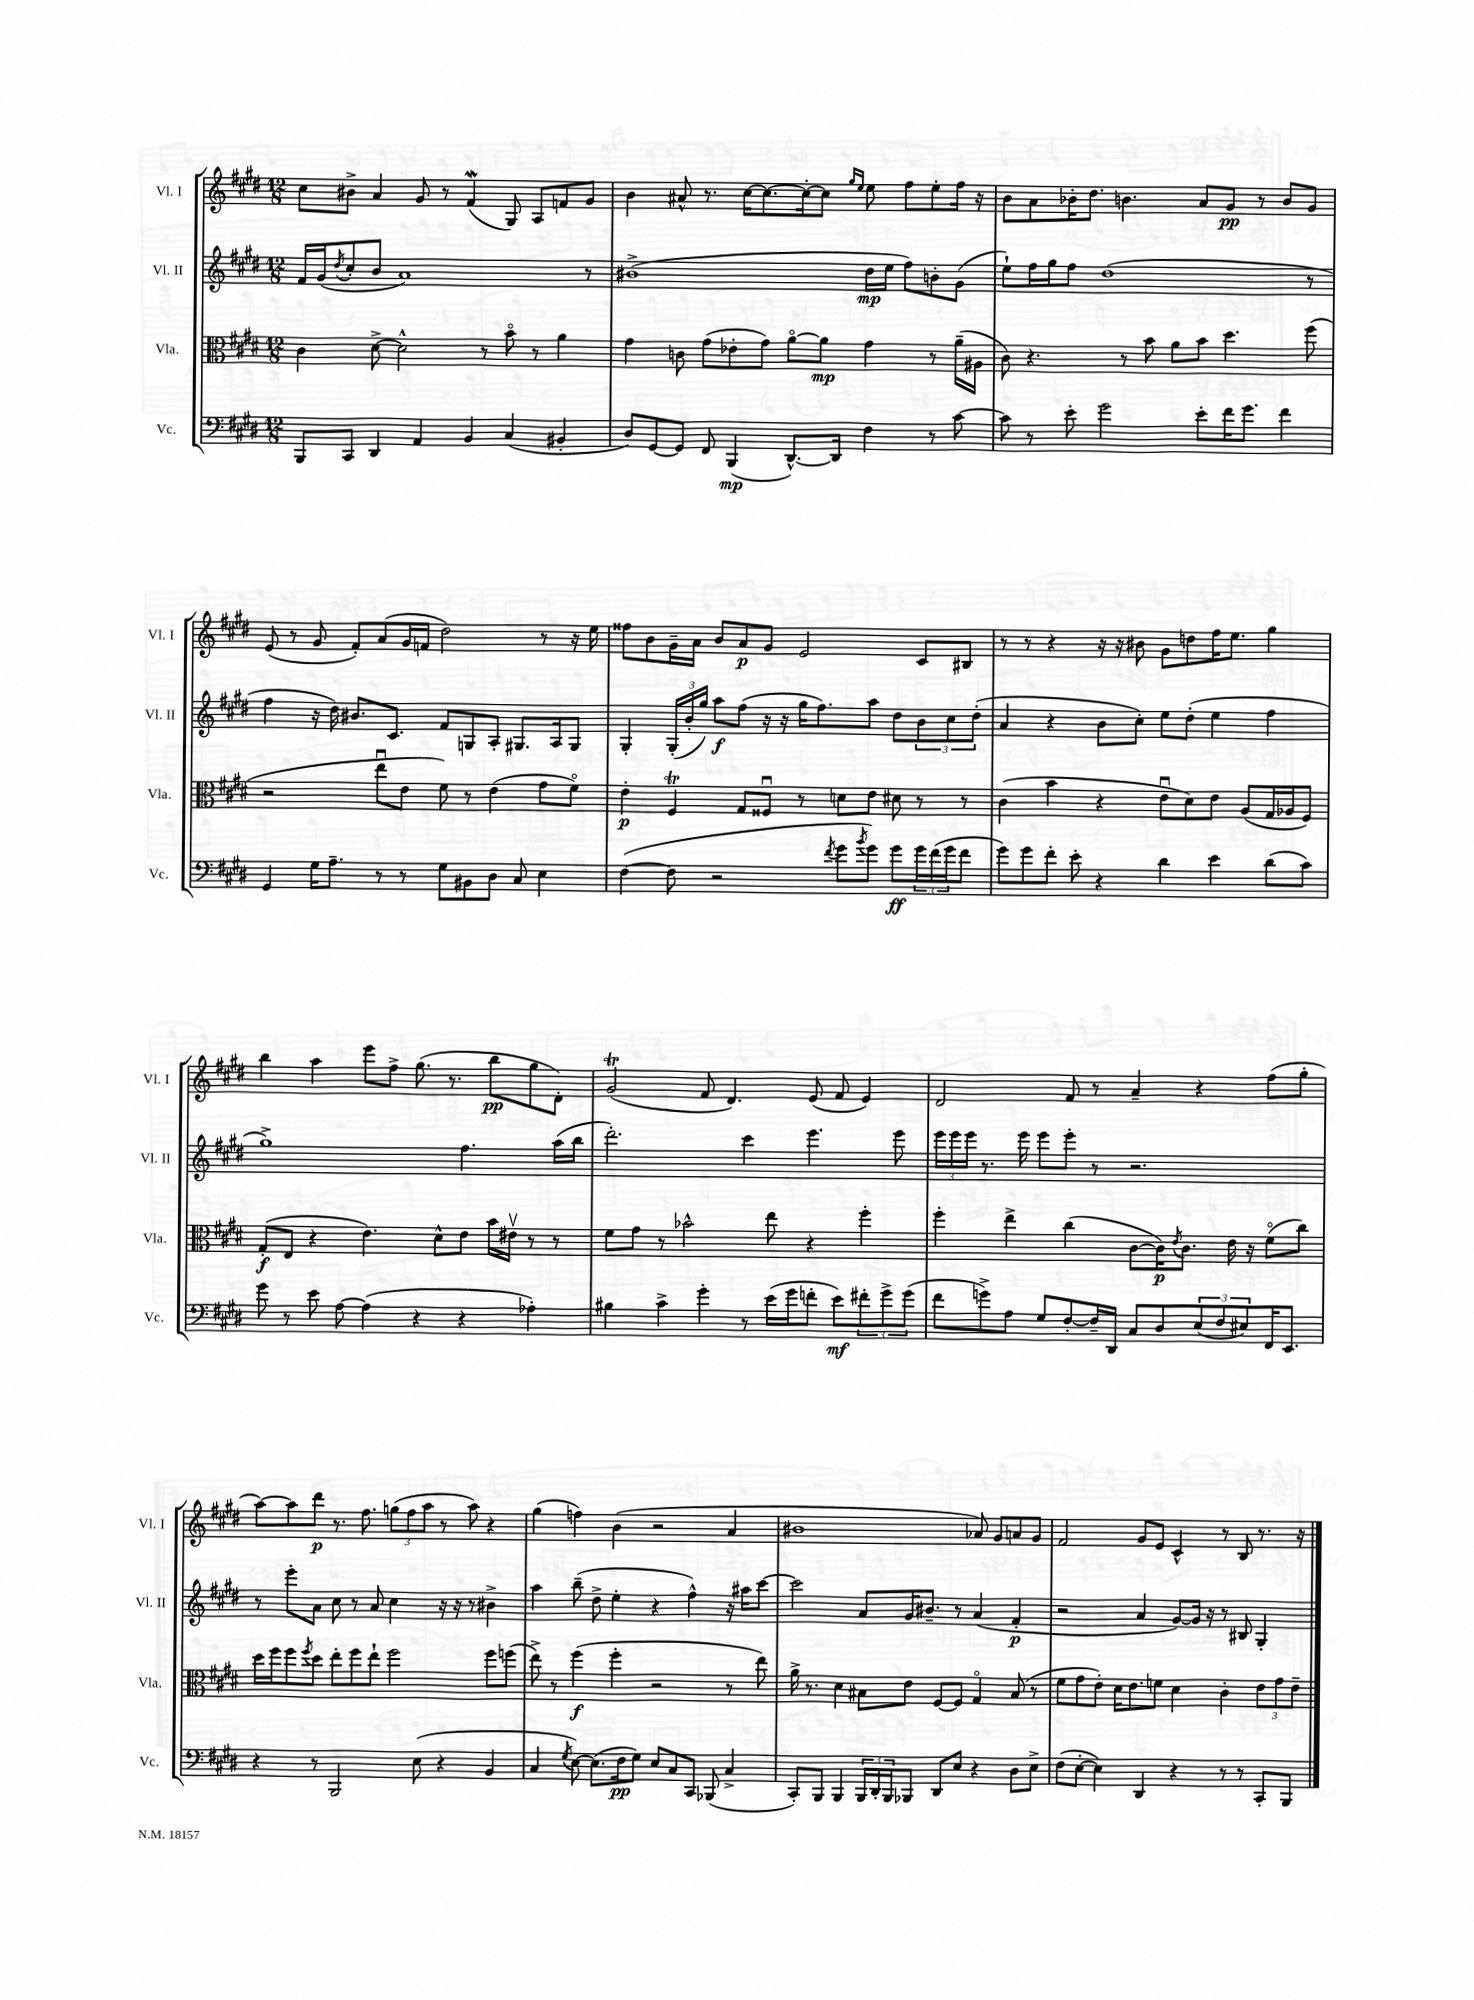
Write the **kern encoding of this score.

**kern	**kern	**kern	**kern
*staff4	*staff3	*staff2	*staff1
*clefF4	*clefC3	*clefG2	*clefG2
*k[f#c#g#d#]	*k[f#c#g#d#]	*k[f#c#g#d#]	*k[f#c#g#d#]
*M12/8	*M12/8	*M12/8	*M12/8
8BBB	4c#	16f#	8cc#
.	.	(16g#	.
.	.	8qdd#	.
8CC#	.	8cc#'	8b#^
4DD#	[8d#^	8b	4a
.	2d#^^]	1a)	.
4AA	.	.	8g#
.	.	.	8r
4BB	.	.	(4f#
.	8r	.	.
(4C#	8bo	.	8G#)
.	8r	.	8A
4BB#'	4a	.	8f
.	.	8r	8g#
=	=	=	=
8D#)	4g#	(1b#^	4b
[8GG#	.	.	.
8GG#]	8c	.	8a#^^
8FF#	(8g#	.	8.r
(4BBB	8e-'	.	.
.	.	.	[16cc#
.	8g#)	.	8.cc#_
[8.DD#^^)	[8ao	.	.
.	.	.	16cc#'_
.	8a]	.	8cc#]
16DD#]	.	.	.
.	.	.	16qqgg#
.	.	.	16qqee
4F#	4g#	16dd#	8ee
.	.	16ee	.
.	.	8ff#)	8ff#
8r	8r	8b'	8ee'
[8c#	(16a~	(8g#	16ff#
.	16A#	.	16r
=	=	=	=
8c#]	8c#)	8ee`)	8b
8r	4.r	16ff#	8a
.	.	16gg#	.
8e'	.	8ff#	16b-'
.	.	.	8.dd#
2g#	.	(1dd#	.
.	8r	.	4.b
.	8b	.	.
.	8a	.	.
8e'	8b	.	8a
16f#	4.dd#	.	8g#
8.g#	.	.	.
.	.	.	8r
4f#	.	.	8b
.	(8ff#	8r	8g#
=	=	=	=
4GG#	2r	4ff#	(8e
.	.	.	8r
16G#	.	16r	8g#
8.A~	.	16dd#)	.
.	.	8.b#	8f#')
8r	8eeu	.	(8a
.	.	8.c#	.
8r	8e	.	16g#
.	.	.	16f
8G#	8f#)	8f#	2dd#)
8BB#	8r	8G	.
8D#	(4e	8A'	.
8C#	.	8.G#	.
4E	8g#	.	8r
.	.	16A	.
.	8f#o)	8G#	16r
.	.	.	16ee
=	=	=	=
([4F#	4e'	4G#'	8ff##
.	.	.	8b
8F#]	4F#	(24G#'	16g#~
.	.	24b'	.
.	.	.	16a
.	.	24gg#)	.
2r	.	8aa	8b
.	8G#	(8ff#	8a
.	8F##u	16r	8g#
.	.	16r	.
.	8r	16gg#	2e
.	.	8.ff#)	.
8qf#	.	.	.
8g#	8d	.	.
8qb	.	.	.
8g#)	8e	8aa	.
8g#	8d#	8dd#	.
24g#	8r	12b	8c#
(24f#	.	.	.
24g#	.	12cc#	.
8f#	8r	.	8B#
.	.	(12dd#'	.
=	=	=	=
8g#)	(4c#	4a	8r
8g#	.	.	8r
8f#'	4b	4r	4r
8e'	.	.	.
4r	4r	8b	16r
.	.	.	16r
.	.	8cc#')	8b#
4d#	8eu	8ee	8g#
.	8d#)	(8dd#'	8dd
4e	8e	4ee	16ff#
.	.	.	8.ee
.	(8A	.	.
(8d#	16G#	4ff#	4gg#
.	16A-	.	.
8c#)	8F#)	.	.
=	=	=	=
8g#	(8G#'	1gg#^)	4bb
8r	8E	.	.
8e	4r	.	4aa
[8A	.	.	.
(4A]	4.e)	.	8eee
.	.	.	8ff#^
4r	.	.	(8.gg#
.	8d#^^	.	.
.	.	.	8.r
4r	8e	4.ff#	.
.	16b	.	8bb
.	16e#v	.	.
4A-')	8r	.	8gg#
.	8r	(16aa	8d#')
.	.	16bb	.
=	=	=	=
4B#	8f#	2.ddd#')	(2g#
.	8g#	.	.
4c#^	8r	.	.
.	2b-^^	.	.
4g#'	.	.	8f#
.	.	.	4.d#)
8r	.	4ccc#	.
(16e	8ee	.	.
16g#	.	.	.
8f'	4r	4.eee	(8e
8e)	.	.	8f#
12f#'	4ff#'	.	4e)
12g#^	.	.	.
.	.	8eee	.
(12g#	.	.	.
=	=	=	=
8f#	4ff#'	24eee	2d#
.	.	24eee	.
.	.	24eee	.
8g^)	.	8.r	.
8A	4ee^	.	.
.	.	16eee	.
8G#	.	8eee	.
[8F#'	(4cc#	8eee'	8f#
16F#~]	.	8r	8r
16DD#	.	.	.
8C#	[8c#	2.r	4a~
8D#	16c#])	.	.
.	8qe	.	.
.	8.c#	.	.
(12E	.	.	4r
12F#	.	.	.
.	16e	.	.
12E#)	.	.	.
.	16r	.	.
16FF#	(8f#o	.	(8ff#
8.EE	.	.	.
.	8cc#)	.	8gg#'
=	=	=	=
4r	16dd#	8r	[8aa)
.	16ff#	.	.
.	8ff#	8eee'	8aa]
.	8qff#	.	.
8r	8dd#	8a	8ddd#
2BBB	8ee'	8cc#	8.r
.	8ff#	8r	.
.	.	.	8.ff#
.	8ee`	8a	.
.	2ff#	4cc#	(12gg
.	.	.	12ff#
(8E	.	.	.
.	.	.	12aa
4r	.	16r	8r
.	.	16r	.
.	.	8r	8aa)
4BB	8ff#	4b#^	4r
.	(8ff	.	.
=	=	=	=
4C#	8ee^)	4aa	(4gg#
.	8r	.	.
8qG#	.	.	.
[8E)	(4ff#	(8bb~	4ff)
(8.E]	.	8dd#^	.
.	4ff#'	4ee'	(4b
16F#	.	.	.
8G#)	.	.	.
8E	2r	4r	2r
8C#	.	.	.
8CC#	.	4ff#^^)	.
(8BBB-	.	.	.
4C#^	8r	16r	4a
.	.	16aa#	.
.	8ee)	[8ccc#	.
=	=	=	=
8CC#')	16a^	2ccc#]	1b#
.	8.r	.	.
8BBB	.	.	.
4BBB	4d#	.	.
24BBB	8B#	8a	.
24DD#'	.	.	.
24BBB	.	.	.
8BBB-	8e	16g#	.
.	.	8.b#~	.
8DD#	[8F#	.	.
8E	8F#]	8r	.
4r	4G#o	(4a	8a-)
.	.	.	8g#
8D#	(8B#	4f#'	8a
8E^	8r	.	8g#
=	=	=	=
(8F#	8f#	2r	2f#
[8E'	8g#	.	.
4E])	8e')	.	.
.	16d#	.	.
.	8.e	.	.
4DD#	.	4a	8g#
.	8f	.	8e
4r	4d#	[8g#)	4c#^^
.	.	16g#]	.
.	.	16r	.
8r	4c#'	8r	8r
8r	.	8B#	8B
8CC#'	12e	4G#'	8.r
.	12g#	.	.
8BBB	.	.	.
.	12e~	.	.
.	.	.	16r
==	==	==	==
*-	*-	*-	*-
